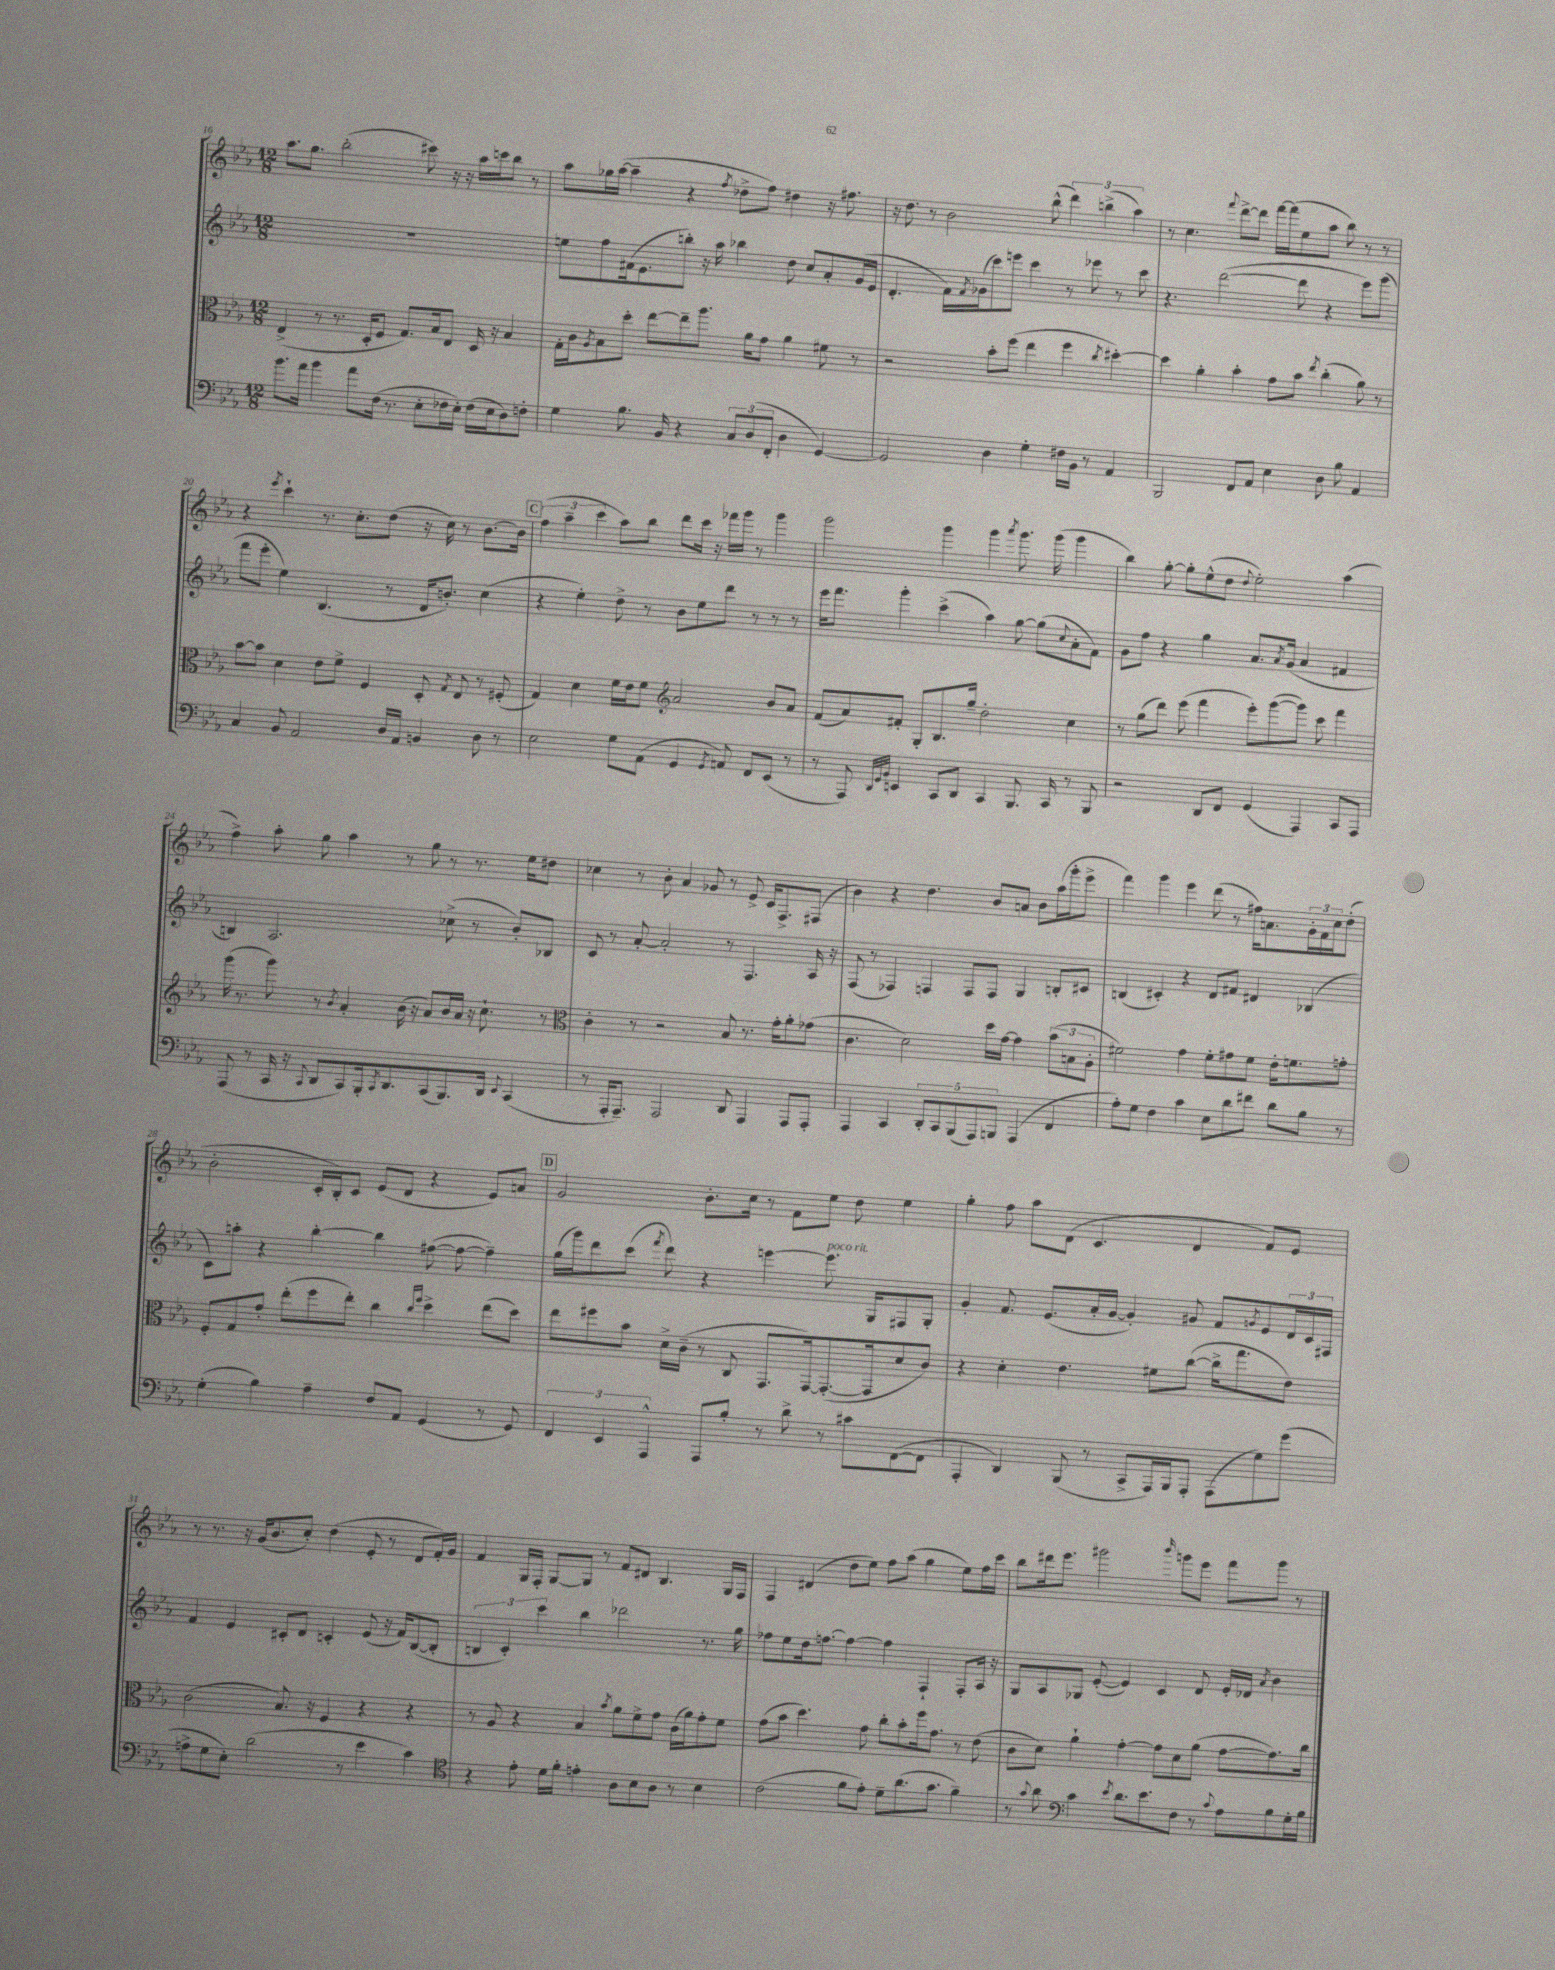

**kern	**kern	**kern	**kern
*staff4	*staff3	*staff2	*staff1
*clefF4	*clefC3	*clefG2	*clefG2
*k[b-e-a-]	*k[b-e-a-]	*k[b-e-a-]	*k[b-e-a-]
*M12/8	*M12/8	*M12/8	*M12/8
8.b-	(4E-^	1.r	8.aa-
16a-	.	.	8.gg
4b-	8r	.	.
.	8.r	.	(2bb-'
8a-	.	.	.
.	16D'	.	.
(16F	8F	.	.
8.r	.	.	.
.	8.G)	.	.
8E-'	.	.	8ccc#)
.	16B-	.	.
16F-	8E-	.	16r
16E-')	.	.	16r
(16F-	16D	.	16aa-
16E-	16r	.	16ccc
8D)	4B-	.	8bb-
8F'	.	.	8r
=	=	=	=
4G	16G'	8ee	8aa-
.	16c	.	.
.	8qA-	.	.
.	8B-	8ff	16gg-
.	.	.	([16aa-
8.B-	8dd'	(16f#	4aa-~]
.	.	8.e-	.
.	[8ee-	.	.
16BB-	.	.	.
4r	8ee-~]	8bb')	4r
.	8.aa-	16r	.
.	.	16aa-	.
.	.	.	8qff
12C	.	4bb-	8dd-^
.	16a-	.	.
(12D	.	.	.
.	8g	.	8ff)
12FF'	.	.	.
4D	4a-	8dd	4dd#
.	.	8cc	.
[4GG)	8f#	8a-'	16r
.	.	.	8.ff#
.	8r	(16g	.
.	.	16e-	.
=	=	=	=
2GG]	2r	4.d'	16r
.	.	.	8.dd
.	.	.	8r
.	.	16f)	2b-
.	.	8qf	.
.	.	(16g-	.
4D	8b-'	8ccc)	.
.	(8ff	8eee	.
4G'	4ee-	4ccc	.
.	.	.	(8bb-^^
16F#	4ff	8r	6ddd)
16BB-	.	.	.
8r	.	8eee-	.
.	.	.	(6bb^
.	8qcc	.	.
4AA-	[4dd#')	8r	.
.	.	.	6aa-)
.	.	8ccc	.
=	=	=	=
2BBB-	4dd#]	4.r	8r
.	.	.	4.cc
.	4a-'	.	.
.	.	([2ddd	.
.	.	.	8qqfff
8FF	4b-'	.	[8ddd^
8AA-	.	.	8ddd]
4E-	8g	.	[16fff
.	.	.	(16fff]
.	8b-	8ddd]	8ee-
.	8qee-	.	.
8D	(4cc'	4r	8aa-
8B-	.	.	8bb-)
4AA-	8a-)	8eee-)	8r
.	8r	(8ggg	8r
=	=	=	=
4C	[8b-	8fff	4r
.	8b-]	8eee-'	.
.	.	.	8qeee-
8BB-	4d	4ee-)	4ccc`
2AA-	.	.	.
.	8e-	(4.B-	8.r
.	8f^	.	.
.	.	.	8.cc'
.	4F	.	.
16D	.	8r	(8dd
16AA-	.	.	.
4BB	8D'	16d	16r
.	.	8.b')	16cc)
.	8qG	.	.
.	8E-	.	8r
8D	8r	(4cc	[8.b-
8r	(8F#'	.	.
.	.	.	16b-]
=	=	=	=
2E-	4G)	4r	(6ff
.	.	.	6aa-~
.	4d	4ee-')	.
.	.	.	6ccc
8G	16f	8dd^	8aa-)
.	16e-	.	.
(8AA-	8f	8r	8bb-
*	*clefG2	*	*
4GG	2a-	8b-	8ddd
.	.	8ee-	16ccc
.	.	.	16r
8qGG	.	.	.
8AA)	.	8ddd	16fff-
.	.	.	16ggg
8FF	.	8r	8r
(8EE-	8b-	8r	4ggg
8r	8a-	8r	.
=	=	=	=
8r	(8f	16eee-	2ggg
.	.	8.fff	.
8AAA-)	8a-)	.	.
32qqDD	.	.	.
32qqGG	.	.	.
32qqBB-	.	.	.
4EE	8f#'	4ggg'	.
.	8G'	.	.
8CC	8.B-	(4ccc^	4ggg
8DD	.	.	.
.	16gg~	.	.
4CC	2dd'	4aa-)	4ggg
.	.	.	8qaaa-
8.BBB-	.	[8gg	8.ggg
.	.	(8gg]	.
16CC	.	.	(16ggg
.	.	8qqcc	.
8r	4cc	8a-'	4ggg
8BBB-	.	8f)	.
=	=	=	=
2r	8r	8g	4bb-)
.	(8gg	8ff	.
.	8ddd)	4r	[8gg'
.	(8eee-	.	8gg']
8DD	4fff	4gg	(8ee-^^
8FF	.	.	8dd
.	.	.	8qqdd
(4GG	8eee-')	8.a-	2ee-')
.	([8ggg	.	.
.	.	8qa-	.
.	.	(16g	.
4AAA-)	8ggg])	4a-	.
.	8ccc	.	.
8CC	4fff	4f#	(4aa-
8AAA-	.	.	.
=	=	=	=
(8AAA-	(16ggg	4B)	4ff^)
.	8.r	.	.
8r	.	.	.
16CC	8ggg)	2.A-	8aa-'
16r	.	.	.
8qqCC	.	.	.
8DD	8r	.	8gg
.	8qb-	.	.
8CC)	4a-'	.	4aa-
16BBB-'	.	.	.
8qCC	.	.	.
8.DD	.	.	.
.	(16b-	.	8r
.	16r	.	.
(8CC	8a-)	.	8gg
8.BBB-)	16b-	(8cc-^	8r
.	16a-	.	.
.	16r	8r	8.r
16DD	8.cc`	.	.
8qqEE-	.	.	.
(4CC	.	8b-')	.
.	.	.	16ee-
.	8r	8B-	8dd#
=	=	=	=
*	*clefC3	*	*
8r	4c'	8c	4cc-
16AAA-'	.	8r	.
8.AAA-~)	.	.	.
.	8r	[8a-'	8r
2AAA-	2r	2a-']	8b-'
.	.	.	4a-
.	.	.	8g-
8DD	8B-	8r	8r
4AAA-	8.r	4.F	8e-^
.	.	.	16c
.	16g'	.	8.F^
8AAA-	8a-'	.	.
8AAA-'	(8g-	16A-	(8F#
.	.	16r	.
=	=	=	=
4AAA-	4.c	(8F	4b-)
.	.	8r	.
4CC	.	4F-)	4r
.	2d)	.	.
10DD'	.	4F	4.dd
10CC	.	.	.
(10BBB-	.	.	.
.	.	8F	.
10AAA-)	.	.	.
.	16dd	8F	8b-
10BBB	.	.	.
.	[16g	.	.
(4AAA-	4g]	4G	8a
.	.	.	8b-
4FF	(12b-	8B'	(16aa-
.	.	.	16ggg'
.	12B	.	.
.	.	8c#	8eee-^
.	12A-'	.	.
=	=	=	=
8A-')	2f#)	(4B	4fff)
8G	.	.	.
4F	.	4c#')	4ggg
4c	4g	4r	4eee-
8E-	8f#'	8d	(8ddd
8d	8g#	8f#	8r
8f#	8f#	4d#	16ff#)
.	.	.	8.a
8d	16e-'	.	.
.	8.f	.	.
8B-	.	(4B-	24g'
.	.	.	24f
.	.	.	24cc
8r	8g'	.	(8dd'
=	=	=	=
(4G'	8F'	8c)	2b-'
.	8G	8aa'	.
4B-)	8g'	4r	.
.	(8ee-'	.	.
4A-~	8ff	[4bb-'	16c'
.	.	.	16B-')
.	8ee-')	.	8c
8F	4cc	4bb-]	(8e-
8AA-	.	.	8d
.	16qqcc	.	.
.	16qqff	.	.
(4GG	4dd^	([8ff#	4r
.	.	8ff#_	.
8r	(8ee-	4ff#~])	8e-)
8GG)	8dd)	.	8a
=	=	=	=
6FF	8ee-	(16gg	2g
.	.	16ggg)	.
.	8ff#	8ddd	.
6EE-	.	.	.
.	8b-	(8ccc	.
6AAA-^^	.	.	.
.	.	8qfff	.
.	16d^	8ddd)	.
.	(16c~	.	.
8AAA-	8r	4r	8.b-'
8B-'	8C	.	.
.	.	.	16cc
8r	8.GG	[4eee	8r
8d^	.	.	8f
.	[16GG)	.	.
8r	(8.GG'_	8.eee]	8ee-
8c#	.	.	8dd
.	16GG]	16G	.
([8FF	8d	8F#	4ee-
8FF]	8c)	8G'	.
=	=	=	=
4AAA-'	4r	4g'	4gg'
4DD)	4d'	8.f	8ff
.	.	.	8aa-
.	.	(8.e-	.
(8BBB-	4.e-	.	(8d
8r	.	16a-'	4.c
.	.	[16g	.
8CC^	.	4g'])	.
16AAA-)	8f#	.	.
16BBB-	.	.	.
8AAA-'	([8cc	8g#	4d
(8AAA-	16cc^]	8f	.
.	8.gg	.	.
.	.	8qg	.
8G)	.	8e-	8f)
(8g	8e-)	24d	8e-
.	.	24c	.
.	.	24F#	.
=	=	=	=
8A^	(2c	4f	8r
8G	.	.	8.r
8E-')	.	4e-	.
.	.	.	16r
(2d	.	.	(16g
.	.	.	8.b-
.	8.B-)	8c#'	.
.	.	8d	8cc')
.	16r	.	.
.	4F	4c'	(4dd
8r	.	.	.
4e-	4r	(8e-	8e-'
.	.	16r	8r
.	.	16f)	.
4c)	4r	([8B-	8d
.	.	8B-']	16f')
.	.	.	16g
=	=	=	=
*clefC4	*	*	*
4r	8r	6B	4f
.	8A-	.	.
.	.	6c')	.
8e-'	4r	.	16G
.	.	.	16F'
.	.	6ccc	.
16d	.	.	[8G
16f'	.	.	.
4e'	4B-	4bb-	8G]
.	.	.	8r
.	8qb-	.	.
8A-	8a-	2ddd-	8f
8B-	8f^	.	8d#
8A-	8g	.	4.B-
8r	(16c	.	.
.	16a-)	.	.
4B-	8g'	8.r	.
.	8f	.	16G
.	.	16gg	16F
=	=	=	=
(2c	(8g	8ff-	4F
.	8b-	8ee-	.
.	4.dd)	16dd	(4d#
.	.	[8.ff	.
8f	.	4ff_	8dd
8e-')	8g	.	8ee-)
8d~	8cc'	4ff]	8ff
(8.a-	8b-'	.	(8aa-
.	16ff	4F`	4gg
8.g	8.g	.	.
4f~)	8r	8F'	8ee-)
.	(8e-	16A-	16ff
.	.	16r	16ccc
=	=	=	=
8r	8c	8G	8bb-
8qqg	.	.	.
8a-	8d)	8A-	16ddd#
.	.	.	8.eee-
*clefF4	*	*	*
4c	4a-`	8G-	.
.	.	([8e-'	2ggg#
8qe-	.	.	.
8.d	[4g'	4e-])	.
8.e-	.	.	.
.	8g]	4c	.
.	.	.	16qqbbb-
8F	8d	.	8ggg
8r	(8a-	8d	8eee-
8qqc	.	.	.
8A-	[8g	16e-'	8fff
.	.	16d-	.
.	.	8qa-	.
8B-	8.g])	4b-	8ggg
16G'	.	.	8r
16B-	16cc	.	.
==	==	==	==
*-	*-	*-	*-
